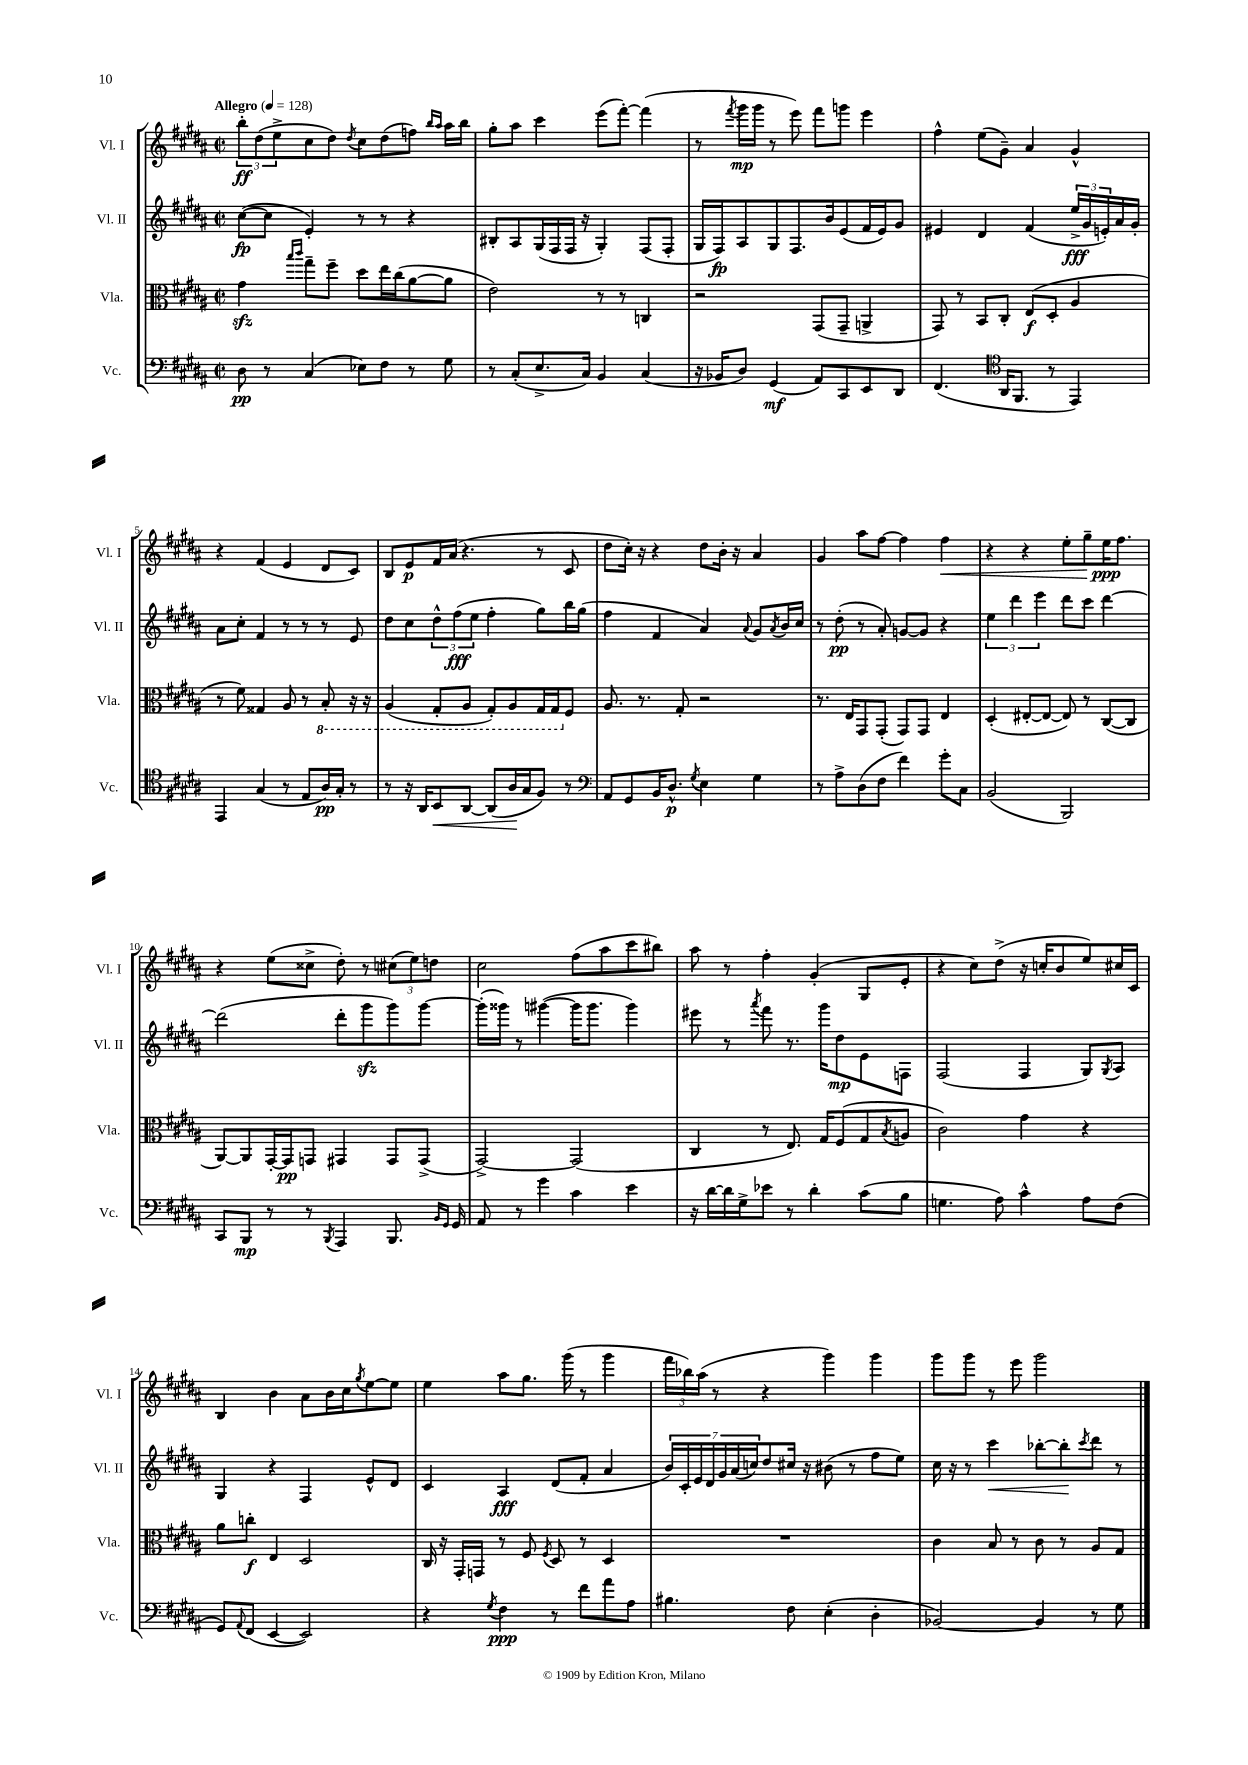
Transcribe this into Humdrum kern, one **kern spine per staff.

**kern	**dynam	**kern	**dynam	**kern	**dynam	**kern	**dynam
*part4	*part4	*part3	*part3	*part2	*part2	*part1	*part1
*staff4	*staff4	*staff3	*staff3	*staff2	*staff2	*staff1	*staff1
*I"Vc.	*	*I"Vla.	*	*I"Vl. II	*	*I"Vl. I	*
*I'Vc.	*	*I'Vla.	*	*I'Vl. II	*	*I'Vl. I	*
*clefF4	*	*clefC3	*	*clefG2	*	*clefG2	*
*k[f#c#g#d#a#]	*	*k[f#c#g#d#a#]	*	*k[f#c#g#d#a#]	*	*k[f#c#g#d#a#]	*
*M2/2	*	*M2/2	*	*M2/2	*	*M2/2	*
*met(c|)	*	*met(c|)	*	*met(c|)	*	*met(c|)	*
*MM128	*	*MM128	*	*MM128	*	*MM128	*
=1	=1	=1	=1	=1	=1	=1	=1
!	!	!	!	!	!	!LO:TX:a:B:t=Allegro	!
8D#\	pp	4g#zz\	.	([8cc#\L	fp	12bb'\L	ff
.	.	.	.	.	.	(12dd#\	.
8r	.	.	.	8cc#\J]	.	.	.
.	.	.	.	.	.	12ee^\	.
.	.	16qqbb/LL	.	.	.	.	.
.	.	16qqccc#/JJ	.	.	.	.	.
(4C#/	.	8gg#~\L	.	4e'/)	.	8cc#\	.
.	.	8ff#~\J	.	.	.	8dd#\J)	.
.	.	.	.	.	.	8qdd#/	.
8E-X\L)	.	8dd#\L	.	8r	.	8cc#\L	.
8F#\J	.	16ee\L	.	8r	.	(8dd#\	.
.	.	(16cc#\J	.	.	.	.	.
8r	.	[8a#\	.	4r	.	8ffn\J)	.
.	.	.	.	.	.	16qqbb/LL	.
.	.	.	.	.	.	16qqaa#/JJ	.
8G#\	.	8a#\J]	.	.	.	16aa#\LL	.
.	.	.	.	.	.	16bb\JJ	.
=2	=2	=2	=2	=2	=2	=2	=2
8r	.	2e\)	.	8B#X'/L	.	8gg#'\L	.
(8C#'/L	.	.	.	8A#/	.	8aa#\J	.
8.E^/	.	.	.	(16G#/L	.	4ccc#\	.
.	.	.	.	16F#/	.	.	.
.	.	.	.	16F#/JJ	.	.	.
16C#/Jk)	.	.	.	16r	.	.	.
4BB/	.	8r	.	4G#'/)	.	(8eee\L	.
.	.	8r	.	.	.	[8fff#'\J)	.
(4C#/	.	4Cn/	.	(8F#/L	.	(4fff#\]	.
.	.	.	.	8F#'/J	.	.	.
=3	=3	=3	=3	=3	=3	=3	=3
16r	.	2r	.	16G#/LL	.	8r	.
16BB-X/KL	.	.	.	16F#/J)	fp	.	.
.	.	.	.	.	.	8qfff#/	.
8D#/J)	.	.	.	8A#/	.	16ggg#\LL	mp
.	.	.	.	.	.	16ggg#\JJ	.
(4GG#/	mf	.	.	8G#/	.	8r	.
.	.	.	.	8.F#/	.	8eee\)	.
8AA#/L)	.	(8GG#/L	.	.	.	8fff#\L	.
.	.	.	.	16b/k	.	.	.
8CC#/	.	8GG#~/J	.	(8e/	.	8gggn\J	.
8EE/	.	4AAn^/	.	16f#/L	.	4eee\	.
.	.	.	.	16e/J)	.	.	.
8DD#/J	.	.	.	8g#/J	.	.	.
=4	=4	=4	=4	=4	=4	=4	=4
(4.FF#/	.	8GG#/)	.	4e#X/	.	4ff#^^\	.
.	.	8r	.	.	.	.	.
.	.	8BB/L	.	4d#/	.	(8ee\L	.
*clefC4	*	*	*	*	*	*	*
16AA#/KL	.	8C#'/J	.	.	.	8g#~\J)	.
8.FF#/J	.	.	.	.	.	.	.
.	.	(8E/L	f	(4f#/	.	4a#/	.
8r	.	8D#'/J	.	.	.	.	.
4EE/)	.	4A#/	.	24ee^/LL	fff	4g#^^/	.
.	.	.	.	24g#/	.	.	.
.	.	.	.	24en'/)	.	.	.
.	.	.	.	16a#/	.	.	.
.	.	.	.	16g#'/JJ	.	.	.
!!LO:LB:g=z
=5	=5	=5	=5	=5	=5	=5	=5
4EE/	.	8r	.	8a#\L	.	4r	.
.	.	8f#\)	.	8cc#'\J	.	.	.
(4G#/	.	4G##X/	.	4f#/	.	(4f#/	.
8r	.	8A#/	.	8r	.	4e/	.
8E/L	.	8r	.	8r	.	.	.
*	*	*8ba	*	*	*	*	*
16A#/L)	pp	8BB'/	.	8r	.	8d#/L	.
16G#'/JJ	.	.	.	.	.	.	.
8r	.	16r	.	8e/	.	8c#/J)	.
.	.	16r	.	.	.	.	.
=6	=6	=6	=6	=6	=6	=6	=6
8r	.	(4AA#/	.	8dd#\L	.	8B/L	.
16r	.	.	.	8cc#\	.	8e/	p
16AA#/KL	.	.	.	.	.	.	.
!	!LO:HP:b	!	!	!	!	!	!
8BB/	<	8GG#'/L	.	12dd#^^\	.	16f#/L	.
.	.	.	.	.	.	(16a#/JJ	.
.	.	.	.	(12ff#\	fff	.	.
[8AA#/J	.	8AA#/J	.	.	.	4.r	.
.	.	.	.	12ee\J	.	.	.
(8AA#/L]	.	8GG#'/L)	.	4ff#'\	.	.	.
16A#/L	.	8AA#/	.	.	.	.	.
16G#/J	[	.	.	.	.	.	.
8F#/J)	.	16GG#/L	.	8gg#\L)	.	8r	.
.	.	16GG#/J	.	.	.	.	.
*	*	*X8ba	*	*	*	*	*
8r	.	8F#/J	.	16bb\L	.	8c#/	.
.	.	.	.	(16gg#\JJ	.	.	.
=7	=7	=7	=7	=7	=7	=7	=7
*clefF4	*	*	*	*	*	*	*
8AA#/L	.	8.A#/	.	4ff#\	.	8dd#\L	.
8GG#/	.	.	.	.	.	16cc#'\Jk)	.
.	.	8.r	.	.	.	16r	.
16BB/K	.	.	.	4f#/	.	4r	.
8.D#^^/J	p	.	.	.	.	.	.
.	.	8G#'/	.	.	.	.	.
8qG#/	.	.	.	.	.	.	.
4E\	.	2r	.	4a#/)	.	8dd#\L	.
.	.	.	.	.	.	16b'\Jk	.
.	.	.	.	.	.	16r	.
.	.	.	.	8qqa#/	.	.	.
4G#\	.	.	.	8g#/L	.	4a#/	.
.	.	.	.	8qa#/	.	.	.
.	.	.	.	16b/L	.	.	.
.	.	.	.	16cc#/JJ	.	.	.
=8	=8	=8	=8	=8	=8	=8	=8
8r	.	8.r	.	8r	.	4g#/	.
8A#^\L	.	.	.	(8dd#'\	pp	.	.
.	.	16E/KL	.	.	.	.	.
(8D#\	.	8GG#/	.	8r	.	8aa#\L	.
8F#\J	.	(8GG#'/J	.	8a#'/)	.	[8ff#\J	.
4f#\)	.	8GG#/L)	.	[8gn/L	.	4ff#\]	.
.	.	8GG#/J	.	8g/J]	.	.	.
!	!	!	!	!	!	!	!LO:HP:b
8g#'\L	.	4E/	.	4r	.	4ff#\	<
8C#\J	.	.	.	.	.	.	.
=9	=9	=9	=9	=9	=9	=9	=9
(2BB/	.	(4D#'/	.	6ee\	.	4r	.
.	.	.	.	6ddd#\	.	.	.
.	.	[8E#X'/L	.	.	.	4r	.
.	.	.	.	6eee\	.	.	.
.	.	8E#/J_	.	.	.	.	.
2BBB/)	.	8E#/])	.	8ddd#\L	.	8ee'\L	.
.	.	8r	.	8ccc#\J	.	8gg#~\	.
.	.	([8C#/L	.	[4ddd#\	.	16ee\K	ppp
.	.	.	.	.	.	8.ff#\J	[
.	.	8C#/J]	.	.	.	.	.
!!LO:LB:g=z
=10	=10	=10	=10	=10	=10	=10	=10
8CC#/L	.	[8AA#/L)	.	(2ddd#\]	.	4r	.
8BBB/J	mp	8AA#/]	.	.	.	.	.
8r	.	[16GG#'/L	.	.	.	(8ee\L	.
.	.	16GG#/J]	pp	.	.	.	.
8r	.	8GGn/J	.	.	.	8cc##X^\J	.
8qBBB/	.	.	.	.	.	.	.
4AAA#/	.	4GG#X/	.	8ddd#'\L	.	8dd#'\)	.
.	.	.	.	8ggg#zz\	.	8r	.
8.BBB/	.	8GG#/L	.	8ggg#\)	.	(12cc#X\L	.
.	.	.	.	.	.	12ee\)	.
.	.	(8GG#^/J	.	[8ggg#\J	.	.	.
.	.	.	.	.	.	12ddn\J	.
16qqBB/LL	.	.	.	.	.	.	.
16qqGG#/JJ	.	.	.	.	.	.	.
16GG#/	.	.	.	.	.	.	.
=11	=11	=11	=11	=11	=11	=11	=11
8AA#/	.	[2GG#^/)	.	(16ggg#'\LL]	.	2cc#\	.
.	.	.	.	16ggg##X\JJ)	.	.	.
8r	.	.	.	8r	.	.	.
4g#\	.	.	.	([4ggg#X\	.	.	.
4c#\	.	(2GG#/]	.	16ggg#\KL]	.	(8ff#\L	.
.	.	.	.	8.ggg#\J	.	.	.
.	.	.	.	.	.	8aa#\	.
4e\	.	.	.	4ggg#\)	.	8ccc#\	.
.	.	.	.	.	.	8bb#X\J)	.
=12	=12	=12	=12	=12	=12	=12	=12
16r	.	4C#/	.	8eee#X\	.	8aa#\	.
[16d#\LL	.	.	.	.	.	.	.
16d#\]	.	.	.	8r	.	8r	.
16G#^\J	.	.	.	.	.	.	.
.	.	.	.	8qaaa#/	.	.	.
8e-X\J	.	8r	.	8fff#\	.	4ff#'\	.
8r	.	8.E/)	.	8.r	.	.	.
4d#'\	.	.	.	.	.	(4g#'/	.
.	.	16G#/KL	.	16ggg#\KL	.	.	.
.	.	(8F#/	.	8dd#\	mp	.	.
(8c#\L	.	8G#/	.	8e\	.	8G#/L	.
.	.	8qB/	.	.	.	.	.
8B\J	.	8An/J	.	8Fn\J	.	8e'/J	.
=13	=13	=13	=13	=13	=13	=13	=13
4.Gn\	.	2c#\)	.	(2F#/	.	4r	.
.	.	.	.	.	.	8cc#\L)	.
8A#\)	.	.	.	.	.	(8dd#^\J	.
4c#^^\	.	4g#\	.	4F#/	.	16r	.
.	.	.	.	.	.	16ccn'/KL	.
.	.	.	.	.	.	8b/	.
8A#\L	.	4r	.	8G#/L)	.	8ee/)	.
.	.	.	.	8qG#/	.	.	.
(8F#\J	.	.	.	8A#/J	.	16cc#X/L	.
.	.	.	.	.	.	16c#/JJ	.
!!LO:LB:g=z
=14	=14	=14	=14	=14	=14	=14	=14
8GG#/L)	.	8a#\L	.	4G#/	.	4B/	.
8qqAA#/	.	.	.	.	.	.	.
(8FF#/J	.	8ccn'\J	f	.	.	.	.
[4EE/	.	4E/	.	4r	.	4b\	.
2EE/])	.	2D#/	.	4F#/	.	8a#\L	.
.	.	.	.	.	.	16b\L	.
.	.	.	.	.	.	16cc#\J	.
.	.	.	.	.	.	8qgg#/	.
.	.	.	.	8e^^/L	.	[8ee\	.
.	.	.	.	8d#/J	.	8ee\J]	.
=15	=15	=15	=15	=15	=15	=15	=15
4r	.	16C#/	.	4c#/	.	4ee\	.
.	.	16r	.	.	.	.	.
.	.	16GG#'/LL	.	.	.	.	.
.	.	16GGn/JJ	.	.	.	.	.
8qG#/	.	.	.	.	.	.	.
4F#\	ppp	8r	.	4A#/	fff	8aa#\L	.
.	.	8F#/	.	.	.	8.gg#\J	.
.	.	8qF#/	.	.	.	.	.
8r	.	8D#/	.	(8d#/L	.	.	.
.	.	.	.	.	.	(16ggg#\	.
8f#\L	.	8r	.	8f#'/J	.	8r	.
8a#\	.	4D#/	.	4a#/	.	4ggg#\	.
8A#\J	.	.	.	.	.	.	.
=16	=16	=16	=16	=16	=16	=16	=16
4.B#X\	.	1r	.	28b/LL)	.	24fff#\LL	.
.	.	.	.	28c#'/	.	.	.
.	.	.	.	.	.	24bb-X\)	.
.	.	.	.	28e/	.	.	.
.	.	.	.	.	.	(24aa#\JJ	.
.	.	.	.	28d#/	.	.	.
.	.	.	.	.	.	8r	.
.	.	.	.	28g#/	.	.	.
.	.	.	.	(28a#/	.	.	.
.	.	.	.	28ccn/J)	.	.	.
.	.	.	.	8dd#/	.	4r	.
8F#\	.	.	.	16cc#X/Jk	.	.	.
.	.	.	.	16r	.	.	.
(4E'\	.	.	.	(8b#X\	.	4ggg#\)	.
.	.	.	.	8r	.	.	.
4D#'\	.	.	.	8ff#\L	.	4ggg#\	.
.	.	.	.	8ee\J)	.	.	.
=17	=17	=17	=17	=17	=17	=17	=17
[2BB-X/)	.	4c#\	.	16cc#\	.	8ggg#\L	.
.	.	.	.	16r	.	.	.
.	.	.	.	8r	.	8ggg#\J	.
!	!	!	!	!	!LO:HP:b	!	!
.	.	8B/	.	4ccc#\	<	8r	.
.	.	8r	.	.	.	8eee\	.
4BB-/]	.	8c#\	.	[8bb-X'\L	.	2ggg#\	.
.	.	8r	.	8bb-'\]	.	.	.
.	.	.	.	8qccc#/	.	.	.
8r	.	8A#/L	.	8ddd#\J	[	.	.
8G#\	.	8G#/J	.	8r	.	.	.
==	==	==	==	==	==	==	==
*-	*-	*-	*-	*-	*-	*-	*-
